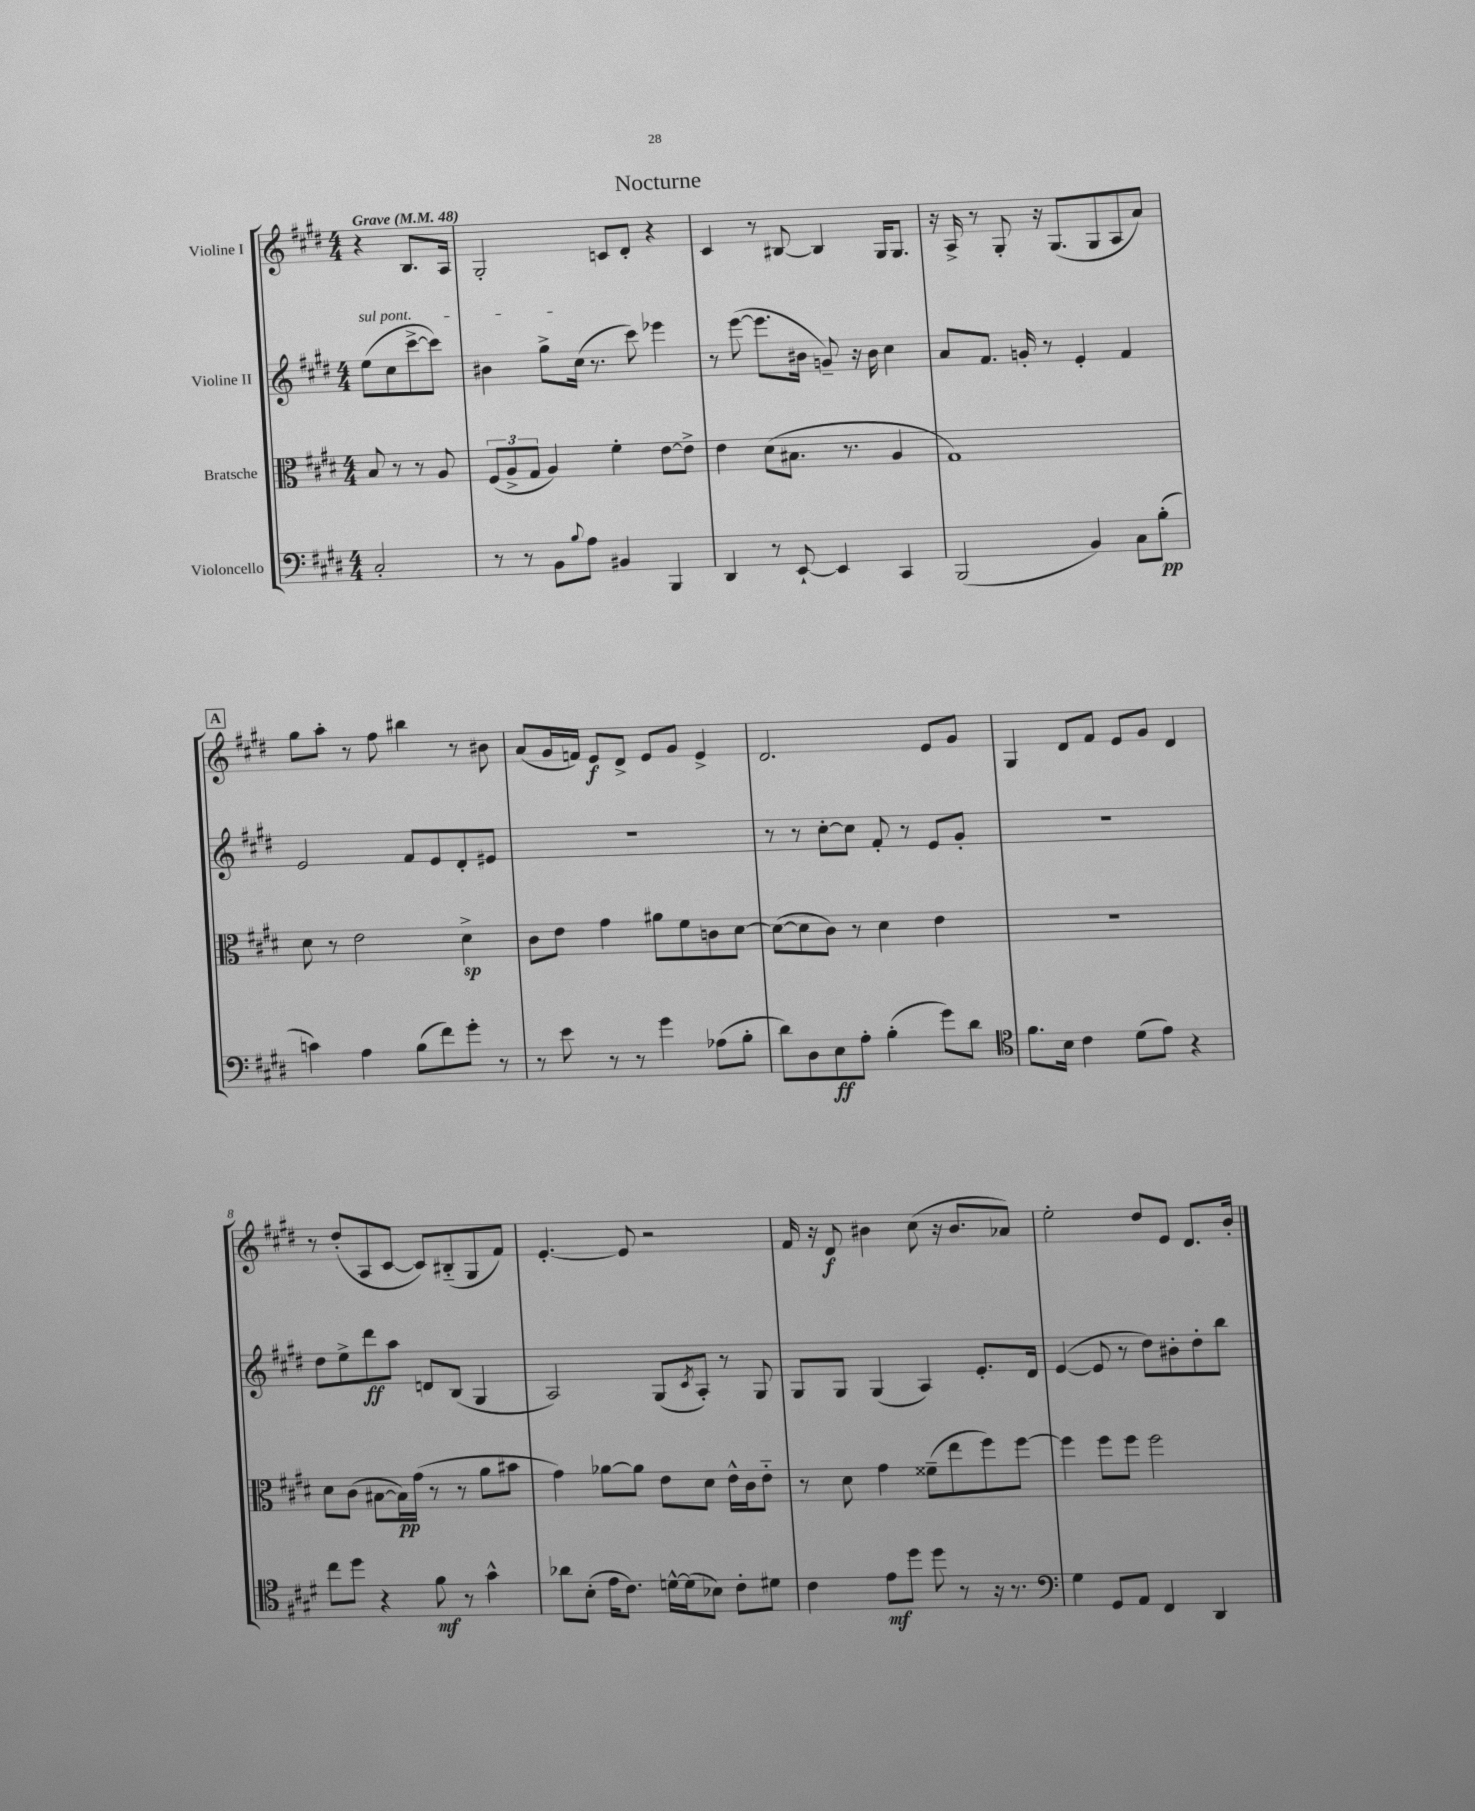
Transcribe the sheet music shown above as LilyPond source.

\header { title = "Nocturne" }
<<
\new StaffGroup <<
\new Staff = "s0" \with { instrumentName = "Violine I" } {
    \clef treble \key e \major \numericTimeSignature \time 4/4 \partial 2 \tempo "Grave" 4 = 48
    r4 b8. a16 |
    gis2-. c'8 dis'8-. r4 |
    cis'4 r8 bis8~ bis4 gis16 gis8. |
    r16 a16-> r8 gis8-. r16 gis8.( gis8 a8 a'8) |
    \mark \markup { \box "A" } gis''8 a''8-. r8 fis''8 bis''4 r8 bis'8 |
    a'8( gis'16 f'16) e'8\f dis'8-> e'8 gis'8 e'4-> |
    dis'2. e'8 gis'8 |
    gis4 dis'8 fis'8 e'8 gis'8 dis'4 |
    r8 dis''8-.( a8 cis'8~ cis'8) bis8-_( gis8 fis'8) |
    e'4.~-. e'8 r2 |
    fis'16 r16 dis'8\f bis'4 cis''8( r16 bis'8. aes'8) |
    e''2-. dis''8 e'8 dis'8. b'16-. \bar "|." |
}
\new Staff = "s1" \with { instrumentName = "Violine II" } {
    \clef treble \key e \major \numericTimeSignature \time 4/4 \partial 2
    \once \override TextSpanner.bound-details.left.text = \markup { \italic "sul pont." } e''8\startTextSpan( cis''8 cis'''8~-> cis'''8) |
    bis'4 gis''8-> cis''16\stopTextSpan( r8. cis'''8) ees'''4 |
    r8 e'''8~( e'''8. bis'16 g'8--) r16 bis'16 cis''4 |
    a'8 fis'8. g'16-. r8 e'4-. fis'4 |
    \mark \markup { \box "A" } e'2 fis'8 e'8 dis'8-. eis'8 |
    R1 |
    r8 r8 cis''8~-. cis''8 fis'8-. r8 e'8 gis'8-. |
    R1 |
    dis''8 e''8-> dis'''8\ff a''8 d'8 b8( gis4 |
    a2) gis8( \acciaccatura { cis'8 } a8-.) r8 gis8 |
    gis8 gis8 gis4( a4) e'8.-. dis'16 |
    e'4~( e'8 r8 dis''8) bis'8-. dis''8-. b''8 \bar "|." |
}
\new Staff = "s2" \with { instrumentName = "Bratsche" } {
    \clef alto \key e \major \numericTimeSignature \time 4/4 \partial 2
    b8 r8 r8 a8 |
    \tuplet 3/2 { fis8( a8-> gis8 } a4) fis'4-. e'8~ e'8-> |
    e'4 dis'8( bis8. r8. a4 |
    gis1) |
    \mark \markup { \box "A" } dis'8 r8 e'2 dis'4->\sp |
    cis'8 e'8 gis'4 ais'8 fis'8 c'8 dis'8~ |
    dis'8~( dis'8 cis'8) r8 dis'4 e'4 |
    R1 |
    dis'8 cis'8( bis8~ bis16\pp) gis'16( r8 r8 a'8 bis'8 |
    gis'4) aes'8~ aes'8 e'8 dis'8 e'16-^ cis'16 e'8-_ |
    r8 dis'8 gis'4 fisis'8--( e''8 fis''8) fis''8~ |
    fis''4 fis''8 fis''8 fis''2 \bar "|." |
}
\new Staff = "s3" \with { instrumentName = "Violoncello" } {
    \clef bass \key e \major \numericTimeSignature \time 4/4 \partial 2
    cis2-. |
    r8 r8 b,8 \appoggiatura { b8 } a8 bis,4 b,,4 |
    dis,4 r8 e,8~-! e,4 cis,4 |
    b,,2( b,4) cis8 b8-.\pp( |
    \mark \markup { \box "A" } c'4) a4 b8( fis'8) gis'8-. r8 |
    r8 e'8 r8 r8 gis'4 aes8( b8-. |
    dis'8) dis8 e8\ff a8-. b4-.( gis'8) dis'8 |
    \clef tenor fis'8. b16 cis'4 dis'8( e'8) r4 |
    cis''8 dis''8 r4 fis'8\mf r8 gis'4-^ |
    aes'8 b8-.( e'16 cis'8.) d'16~-^ d'16( bes8) cis'8-. dis'8 |
    cis'4 e'8\mf dis''8 dis''8 r8 r16 r8. |
    \clef bass gis4 gis,8 a,8 fis,4 dis,4 \bar "|." |
}
>>
>>
